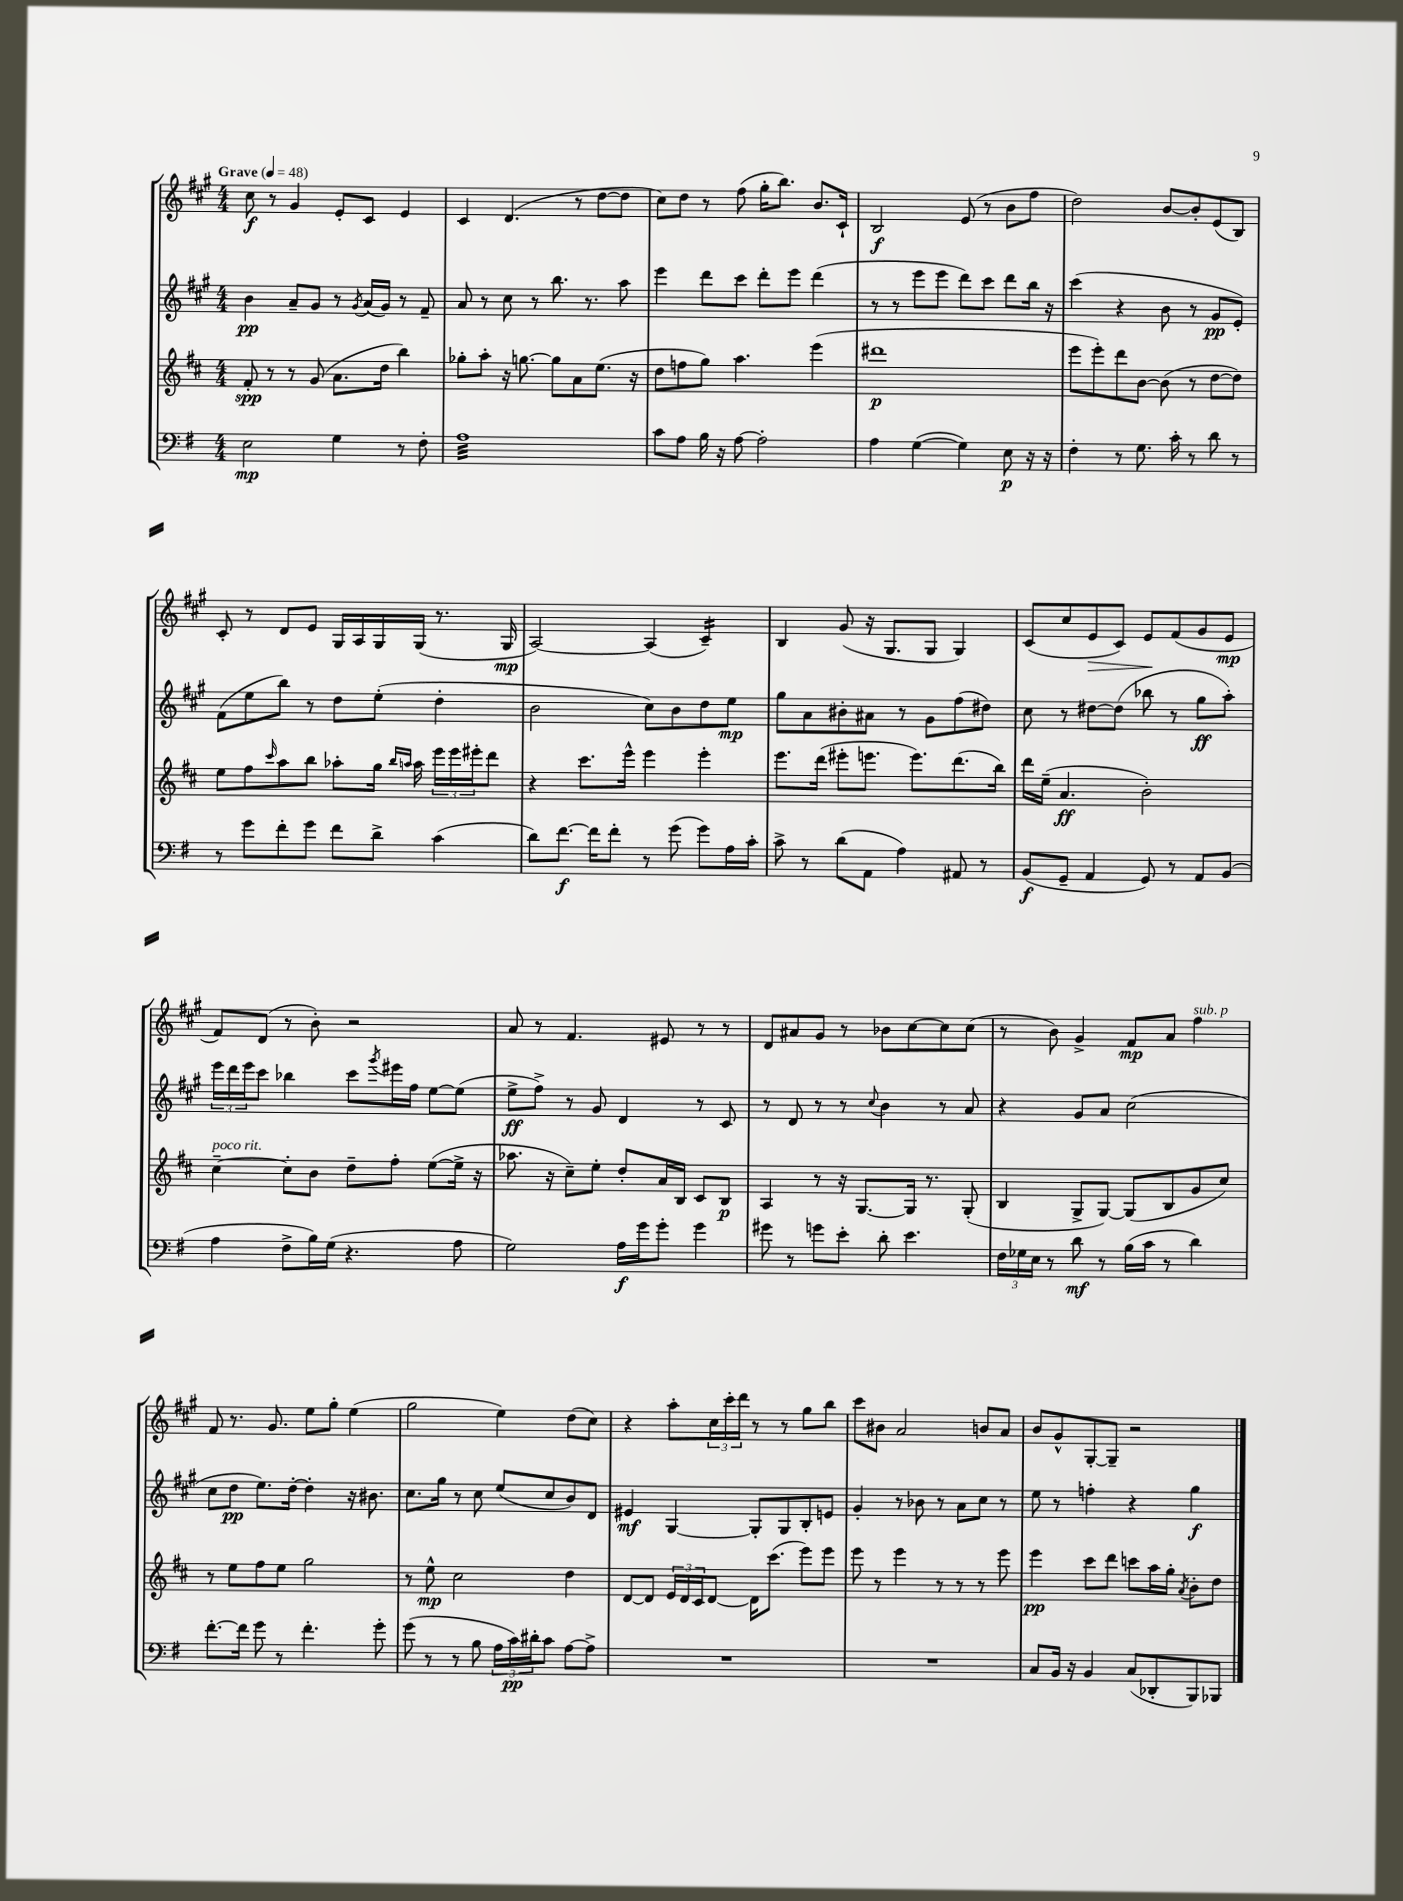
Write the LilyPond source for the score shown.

<<
\new StaffGroup <<
\new Staff = "s0" {
    \clef treble \key a \major \numericTimeSignature \time 4/4 \tempo "Grave" 4 = 48
    cis''8\f r8 gis'4 e'8-. cis'8 e'4 |
    cis'4 d'4.( r8 d''8~ d''8 |
    cis''8) d''8 r8 fis''8( gis''16-. b''8.) b'8. cis'16-! |
    b2\f e'8( r8 b'8 fis''8 |
    d''2) b'8~ b'8-. e'8( b8) |
    cis'8-. r8 d'8 e'8 gis16 a16 gis16 gis16( r8. gis16\mp |
    a2~) a4( cis'4:16--) |
    b4 gis'8( r16 gis8. gis8 gis4) |
    cis'8( cis''8 e'8\> cis'8) e'8\! fis'8( gis'8 e'8\mp |
    fis'8) d'8( r8 b'8-.) r2 |
    a'8 r8 fis'4. eis'8 r8 r8 |
    d'8 ais'8 gis'8 r8 bes'8 cis''8~ cis''8 cis''8( |
    r8 b'8) gis'4-> fis'8\mp a'8 fis''4^\markup { \italic "sub. p" } |
    fis'8 r8. gis'8. e''8 gis''8-. e''4( |
    gis''2 e''4) d''8( cis''8) |
    r4 a''8-. \tuplet 3/2 { cis''16 cis'''16-. d'''16 } r8 r8 gis''8 b''8 |
    cis'''8 bis'8 a'2 b'8 a'8 |
    b'8 gis'8-^ gis8~-. gis8-- r2 \bar "|." |
}
\new Staff = "s1" {
    \clef treble \key a \major \numericTimeSignature \time 4/4
    b'4\pp a'8-- gis'8 r8 \acciaccatura { gis'8 } a'16( gis'16) r8 fis'8-- |
    a'8 r8 cis''8 r8 b''8. r8. a''8 |
    e'''4 d'''8 cis'''8 d'''8-. e'''8 d'''4( |
    r8 r8 e'''8 e'''8 d'''8) cis'''8 d'''8 b''16 r16 |
    cis'''4( r4 b'8 r8 gis'8\pp e'8-.) |
    fis'8( e''8 b''8) r8 d''8 e''8-.( d''4-. |
    b'2 cis''8) b'8 d''8 e''8\mp |
    gis''8 a'8 bis'8-. ais'8 r8 gis'8 fis''8( dis''8) |
    cis''8 r8 dis''8~ dis''8( bes''8 r8 gis''8\ff a''8-.) |
    \tuplet 3/2 { e'''16 d'''16 e'''16 } cis'''8 bes''4 cis'''8 \acciaccatura { gis'''8 } eis'''16 fis''16 e''8~ e''8( |
    e''8->\ff fis''8->) r8 gis'8 d'4 r8 cis'8 |
    r8 d'8 r8 r8 \appoggiatura { cis''8 } b'4 r8 a'8 |
    r4 gis'8 a'8 cis''2( |
    cis''8 d''8\pp e''8.) d''16~-. d''4-. r16 bis'8. |
    cis''8. gis''16 r8 cis''8 e''8( cis''8 b'8) d'8 |
    eis'4\mf gis4~ gis8-. gis8 b8-. e'8 |
    gis'4-. r8 bes'8 r8 a'8 cis''8 r8 |
    e''8 r8 f''4-. r4 gis''4\f \bar "|." |
}
\new Staff = "s2" {
    \clef treble \key d \major \numericTimeSignature \time 4/4
    fis'8-.\spp r8 r8 g'8( a'8. d''16 b''4) |
    ges''8-. a''8-. r16 g''8.~ g''8 a'8 e''8.( r16 |
    d''8 f''8 g''8) a''4. e'''4( |
    dis'''1\p |
    e'''8 e'''8-.) d'''8 b'8~ b'8( r8 d''8~ d''8) |
    e''8 fis''8 \grace { cis'''16 } a''8 b''8 aes''8-. g''16 \grace { b''16 a''16 } a''16 \tuplet 3/2 { e'''16 e'''16 eis'''16-. } d'''8 |
    r4 cis'''8. e'''16-^ e'''4 e'''4-. |
    e'''8. d'''16( eis'''8-. e'''8. e'''8.) d'''8.( b''16) |
    d'''16 e''16--( a'4.\ff b'2-.) |
    cis''4~--^\markup { \italic "poco rit." } cis''8-. b'8 d''8-- fis''8-. e''8~( e''16-> r16 |
    aes''8. r16 cis''8--) e''8-. d''8-. a'16 b16 cis'8 b8\p |
    a4 r8 r16 g8.~ g16 r8. g8-.( |
    b4 g8-> g8~) g8( b8 g'8 cis''8) |
    r8 e''8 fis''8 e''8 g''2 |
    r8 e''8-^\mp cis''2 d''4 |
    d'8~ d'8 \tuplet 3/2 { e'16 d'16 cis'16 } d'8~ d'16 cis'''8.( e'''8) e'''8 |
    e'''8 r8 e'''4 r8 r8 r8 e'''8 |
    e'''4\pp cis'''8 d'''8 c'''8 a''16 g''16-. \acciaccatura { a'8 } b'8-. d''8 \bar "|." |
}
\new Staff = "s3" {
    \clef bass \key g \major \numericTimeSignature \time 4/4
    e2\mp g4 r8 fis8-. |
    a1:32 |
    c'8 a8 b16 r16 a8~ a2-. |
    a4 g4~( g4) e8\p r16 r16 |
    fis4-. r8 g8. c'16-. r8 d'8 r8 |
    r8 g'8 fis'8-. g'8 fis'8 d'8-> c'4( |
    d'8) fis'8.~\f fis'16 fis'8-. r8 g'8( g'8) a16 c'16-. |
    c'8-> r8 d'8( a,8 a4) ais,8 r8 |
    b,8\f( g,8-- a,4 g,8) r8 a,8 b,8( |
    a4 fis8-> b16) g16( r4. a8 |
    g2) a16\f g'16 g'8-. g'4 |
    gis'8 r8 g'8 e'8-. d'8-. e'4. |
    \tuplet 3/2 { fis16 ges16 e16 } r8 d'8\mf r8 b16( c'16 r8 d'4) |
    fis'8.~-. fis'16 g'8 r8 fis'4.-. g'8-. |
    g'8( r8 r8 b8 \tuplet 3/2 { a16 c'16\pp) dis'16-. } c'8 a8~ a8-> |
    R1 |
    R1 |
    c8 b,16 r16 b,4 c8( des,8-. b,,8) bes,,8 \bar "|." |
}
>>
>>
\layout { \context { \Score \remove "Bar_number_engraver" } }
